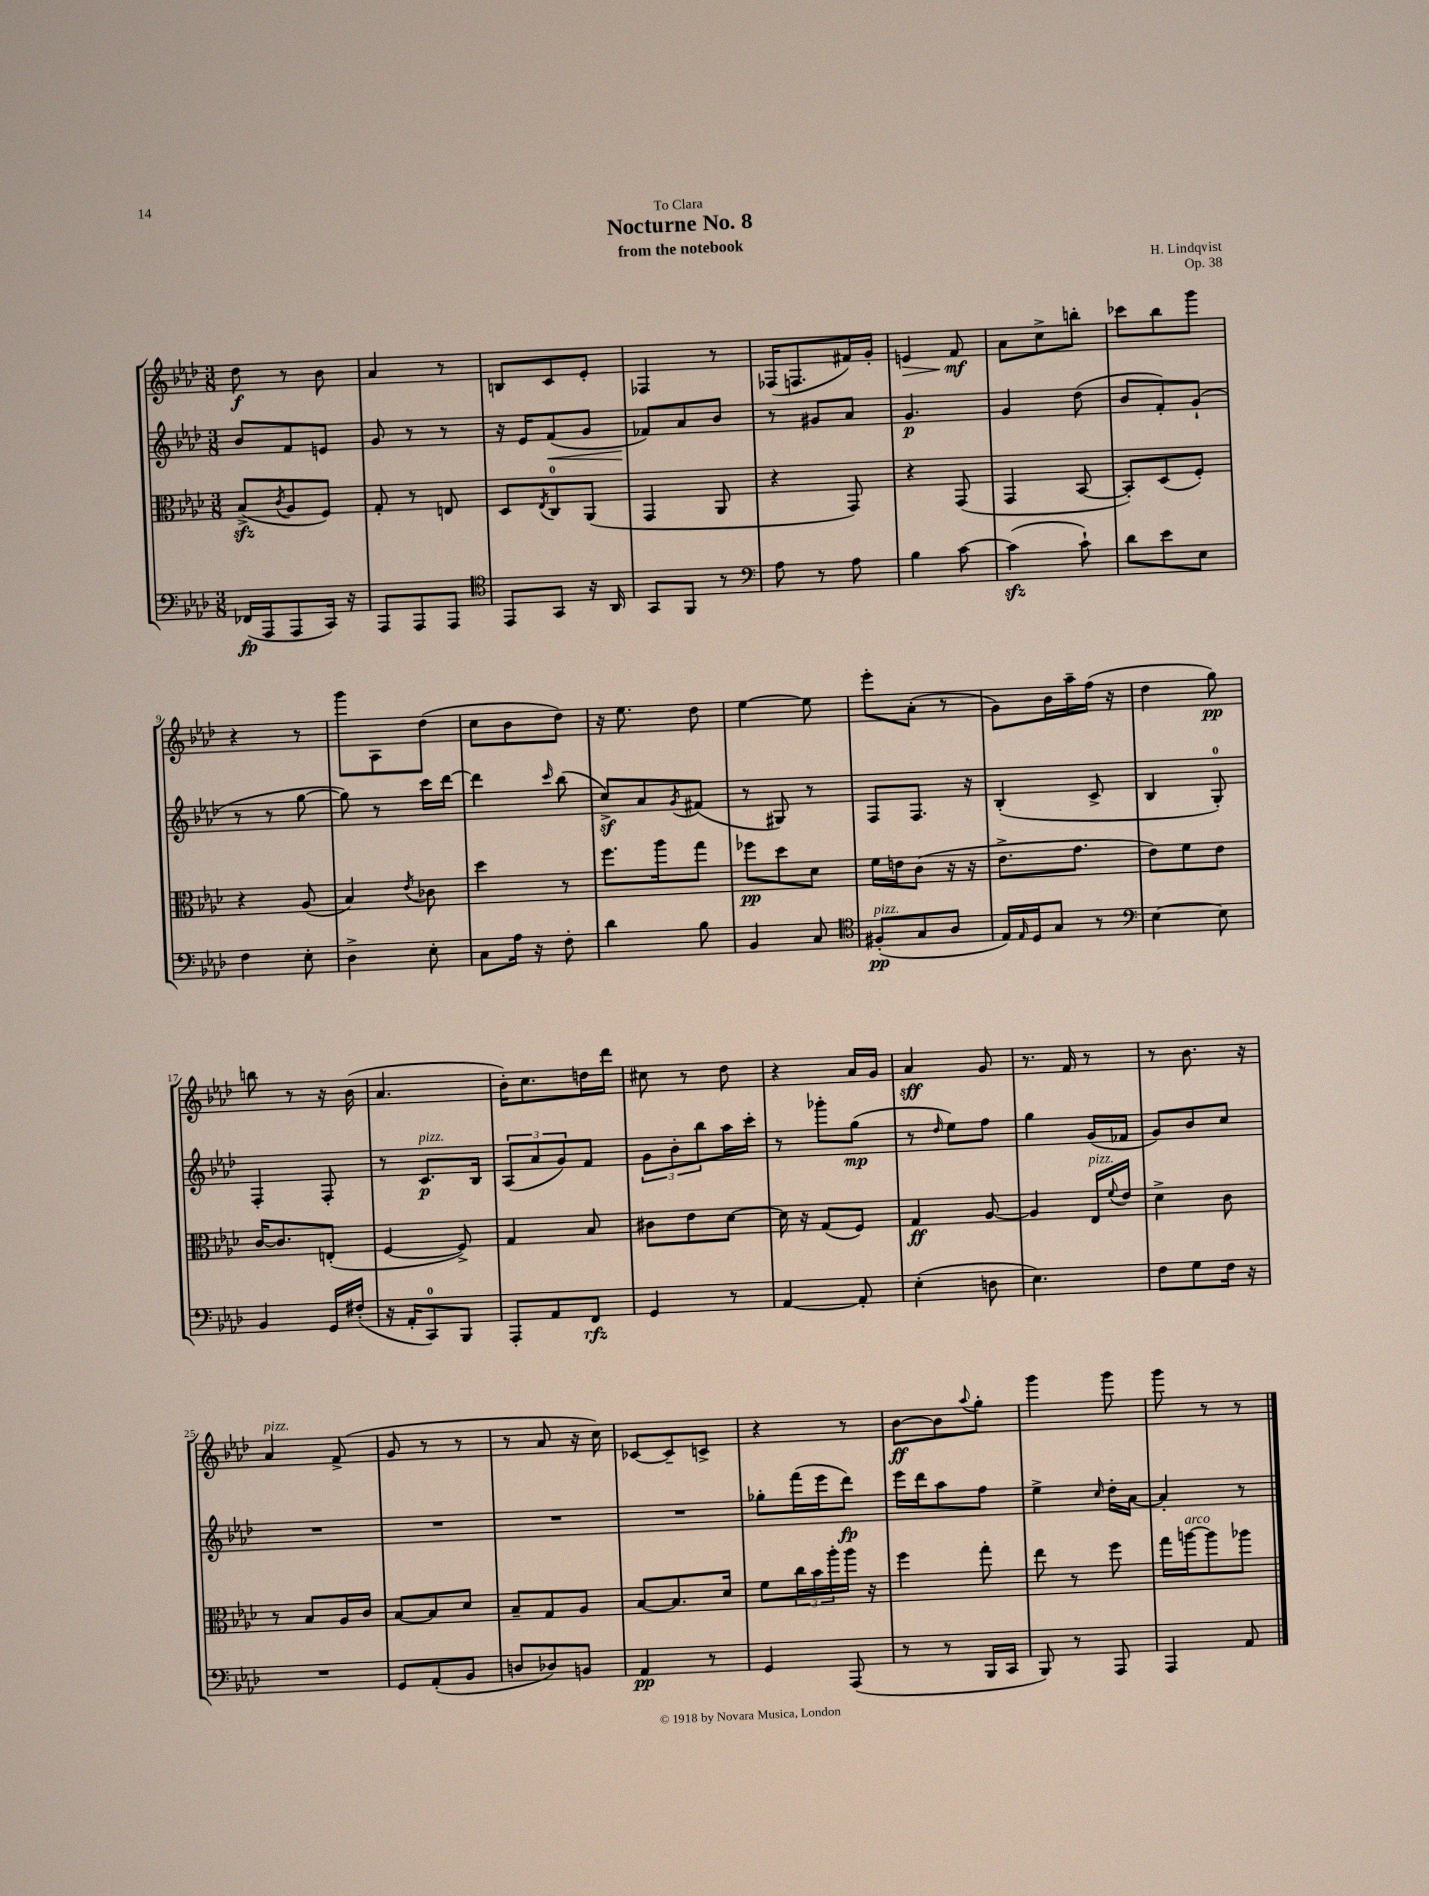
\header { title = "Nocturne No. 8" composer = "H. Lindqvist" subtitle = "from the notebook" dedication = "To Clara" opus = "Op. 38" }
<<
\new StaffGroup <<
\new Staff = "s0" {
    \clef treble \key aes \major \numericTimeSignature \time 3/8
    des''8\f r8 bes'8 |
    aes'4 r8 |
    b8 c'8 ees'8-. |
    fes4 r8 |
    fes16( f8. fis'16) g'16-. |
    e'4\> f'8\mf\! |
    aes'8 c''8-> b''8-. |
    ces'''8 bes''8 g'''8 |
    r4 r8 |
    g'''8 aes8 des''8( |
    c''8 bes'8 des''8) |
    r16 ees''8. des''8 |
    ees''4~ ees''8 |
    ees'''8-. aes'8-.( r8 |
    g'8) bes'16 aes''16-- f''16( r16 |
    des''4 g''8\pp) |
    b''8 r8 r16 bes'16( |
    aes'4. |
    bes'16-.) c''8. d''16 des'''16 |
    cis''8 r8 des''8 |
    r4 aes'16 g'16 |
    aes'4\sff g'8 |
    r8. f'16 r8 |
    r8 bes'8. r16 |
    aes'4^\markup { \italic "pizz." } f'8->( |
    g'8 r8 r8 |
    r8 aes'8 r16 c''16) |
    ces'8~ ces'8-- c'8-> |
    r4 r8 |
    bes'8~\ff bes'8 \appoggiatura { aes''8 } g''8-. |
    g'''4 g'''8 |
    g'''8 r8 r8 \bar "|." |
}
\new Staff = "s1" {
    \clef treble \key aes \major \numericTimeSignature \time 3/8
    bes'8 f'8 e'8 |
    g'8 r8 r8 |
    r16 ees'16 f'8\<( g'8 |
    fes'8\!) aes'8 bes'8 |
    r8 gis'8 aes'8 |
    g'4.\p |
    g'4 des''8( |
    bes'8 f'8-.) g'8-!( |
    r8 r8 g''8~ |
    g''8) r8 c'''16 des'''16~ |
    des'''4 \grace { c'''16 } bes''8( |
    c''8->\sf) aes'8 \acciaccatura { g'8 } fis'8( |
    r8 gis8) r8 |
    f8 f8. r16 |
    bes4-.( c'8-> |
    bes4 g8-0-.) |
    f4-. f8-. |
    r8 c'8.\p^\markup { \italic "pizz." } bes16 |
    \tuplet 3/2 { aes8( aes'8 g'8) } f'8 |
    \tuplet 3/2 { g'8 bes'8-. bes''8 } aes''16 c'''16-. |
    r8 ges'''8-. g''8\mp( |
    r8 \grace { des''16 } ees''8) f''8 |
    g''4 g'16( fes'16 |
    g'8) bes'8 c''8 |
    R4. |
    R4. |
    R4. |
    R4. |
    ges''8-. f'''16( ees'''16 des'''8\fp) |
    ees'''16 des'''16 aes''8 f''8 |
    ees''4-> \grace { c''16 } des''16-. aes'16~ |
    aes'4-. r8 \bar "|." |
}
\new Staff = "s2" {
    \clef alto \key aes \major \numericTimeSignature \time 3/8
    bes8->\sfz( \acciaccatura { c'8 } aes8 f8) |
    g8-. r8 e8 |
    des8 \acciaccatura { ees8 } c8-0 aes,8( |
    g,4 aes,8 |
    r4 g,8) |
    r4 g,8( |
    g,4 bes,8~ |
    bes,8-.) des8( f8-.) |
    r4 aes8( |
    bes4) \acciaccatura { ees'8 } ces'8 |
    des''4 r8 |
    f''8. aes''16 g''8 |
    fes''8\pp des''8 des'8 |
    f'16 e'16 c'8( r16 r16 |
    ees'8.-> g'8. |
    ees'8) f'8 ees'8 |
    c'16~ c'8. e8-.( |
    f4~ f8->) |
    g4 bes8 |
    cis'8 ees'8 des'8~ |
    des'16 r16 g8( f8) |
    g4\ff aes8~ |
    aes4 ees16^\markup { \italic "pizz." } \appoggiatura { f'8 } ees'16 |
    des'4-> c'8 |
    r8 bes8 aes16 c'16 |
    bes8~ bes8 des'8 |
    bes8-- g8 aes8 |
    bes8~ bes8. des'16 |
    f'8 \tuplet 3/2 { c''16 bes'16 aes''16-. } aes''16 r16 |
    f''4 g''8-. |
    ees''8 r8 f''8 |
    g''16 a''16~^\markup { \italic "arco" } a''8 aes''8 \bar "|." |
}
\new Staff = "s3" {
    \clef bass \key aes \major \numericTimeSignature \time 3/8
    fes,16\fp( aes,,16 aes,,8 c,16) r16 |
    aes,,8 aes,,8 aes,,8 |
    \clef tenor ees,8 g,8 r16 aes,16 |
    g,8 f,8 r8 |
    \clef bass aes8 r8 aes8 |
    bes4 c'8~ |
    c'4\sfz( c'8-!) |
    des'8 ees'8 ees8 |
    f4 ees8-. |
    des4-> ees8-. |
    c8 aes16 r16 f8-. |
    des'4 bes8 |
    bes,4 c8 |
    \clef tenor fis8-.\pp^\markup { \italic "pizz." }( g8 aes8 |
    ees16) \grace { ees16 } des16 g8 r8 |
    \clef bass ees4~ ees8 |
    bes,4 g,16 fis16-.( |
    r16 aes,16-. c,8-0) bes,,8 |
    aes,,8-. aes,8 f,8\rfz |
    g,4 r8 |
    aes,4~ aes,8-. |
    ees4-.( d8 |
    ees4.) |
    f8 g8 f16 r16 |
    R4. |
    g,8 aes,8-.( bes,8 |
    d8 des8) b,8 |
    aes,4\pp r8 |
    g,4 aes,,8( |
    r8 r8 bes,,16 c,16 |
    bes,,8) r8 aes,,8 |
    aes,,4 aes,8 \bar "|." |
}
>>
>>
